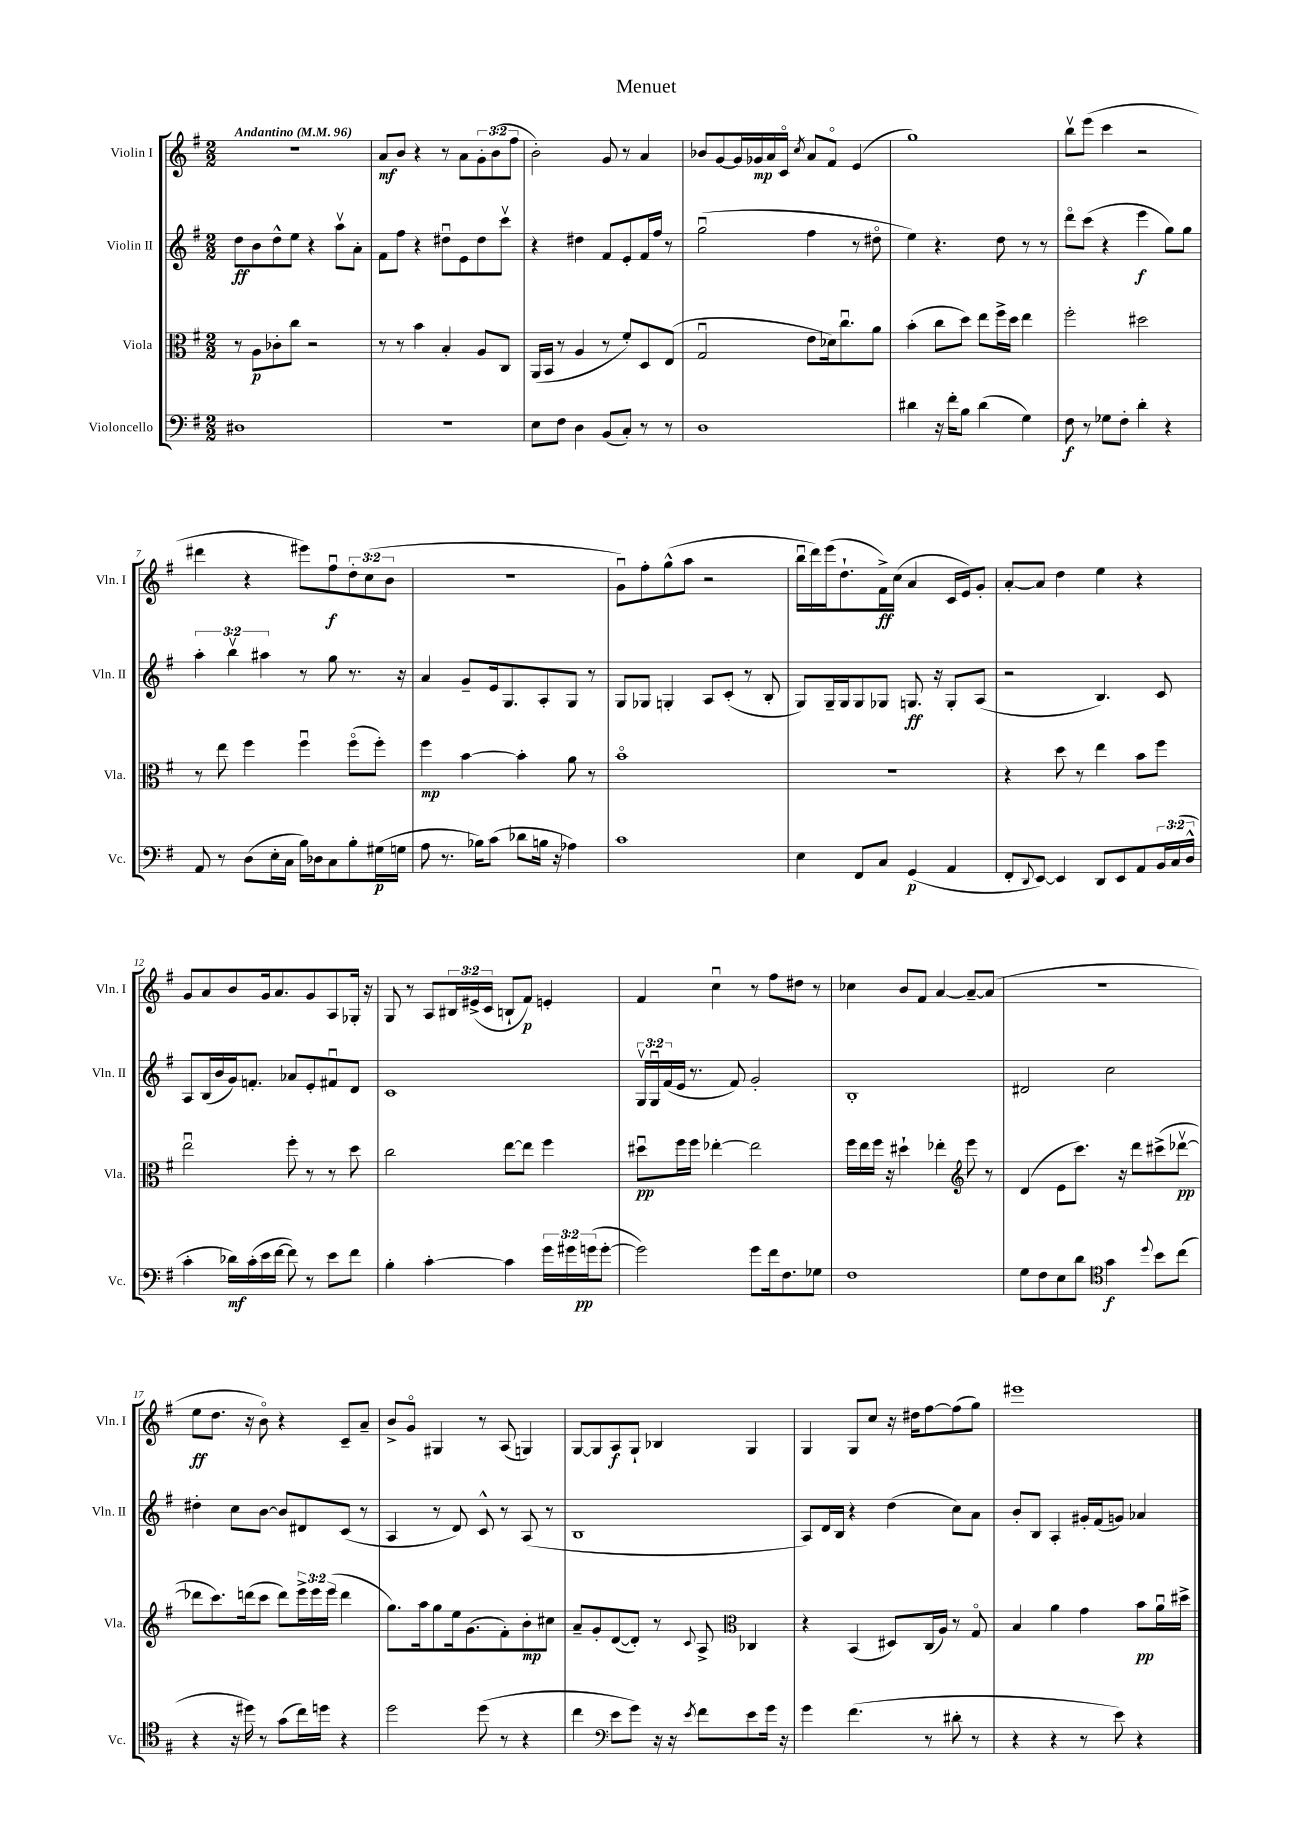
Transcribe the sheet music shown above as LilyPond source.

\header { title = "Menuet" }
<<
\new StaffGroup <<
\new Staff = "s0" \with { instrumentName = "Violin I" shortInstrumentName = "Vln. I" } {
    \clef treble \key g \major \numericTimeSignature \time 2/2 \override Staff.TupletNumber.text = #tuplet-number::calc-fraction-text \tempo "Andantino" 4 = 96
    R1 |
    a'8\mf b'8 r4 r8 a'8 \tuplet 3/2 { g'8-. b'8( fis''8 } |
    b'2-.) g'8 r8 a'4 |
    bes'8 g'8~ g'16 ges'16\mp a'16 c'16\flageolet \acciaccatura { c''8 } a'8 fis'8\flageolet e'4( |
    g''1) |
    b''8\upbow e'''8( c'''4 r2 |
    dis'''4 r4 eis'''8) fis''8\downbow\f \tuplet 3/2 { d''8-. c''8( b'8 } |
    R1 |
    g'8\downbow) fis''8-. g''8-^( a''8 r2 |
    b''16\downbow d'''16) e'''16( d''8.-! fis'16->\ff) c''16( a'4 c'16 e'16) g'8-. |
    a'8~-. a'8 d''4 e''4 r4 |
    g'8 a'8 b'8 g'16 a'8. g'8 a8 ges16-. r16 |
    g8 r8 a8 \tuplet 3/2 { bis16 eis'16->( c'16 } b8-! fis'8\p) e'4-. |
    fis'4 c''4\downbow r8 fis''8 dis''8 r8 |
    ces''4 b'8 fis'8 a'4~ a'8~-- a'8( |
    r1 |
    e''8\ff d''8. r16 b'8\flageolet) r4 c'8-- a'8-- |
    b'8-> g'8\flageolet gis4 r8 a8( g4) |
    g8~ g8 a8\f g8-! bes4 g4 |
    g4 g8 c''8 r16 dis''16 fis''8~ fis''8( g''8) |
    eis'''1 \bar "|." |
}
\new Staff = "s1" \with { instrumentName = "Violin II" shortInstrumentName = "Vln. II" } {
    \clef treble \key g \major \numericTimeSignature \time 2/2 \override Staff.TupletNumber.text = #tuplet-number::calc-fraction-text
    d''8\ff b'8 d''8-^ e''8 r4 a''8\upbow a'8-. |
    fis'8 fis''8 r4 dis''8\downbow e'8 dis''8 c'''8\upbow |
    r4 dis''4 fis'8 e'8-. fis'16 fis''16 r8 |
    g''2\downbow( fis''4 r8 dis''8\flageolet |
    e''4) r4. d''8 r8 r8 |
    d'''8\flageolet c'''8( r4 e'''4\f g''8) g''8 |
    \tuplet 3/2 { a''4-. b''4\upbow ais''4 } r8 g''8 r8. r16 |
    a'4 g'8-- e'16 g8. a8-. g8 r8 |
    g8 ges8 g4-. a8 c'8-.( r8 b8-. |
    g8) g16-- g16 g8 ges8 g8.\ff r16 g8-. a8( |
    r2 b4.) c'8 |
    a8 b16( b'16 g'16) f'8.-. aes'8 e'8-. fis'8\downbow d'8 |
    c'1 |
    \tuplet 3/2 { g16\upbow g16\downbow fis'16( } e'16 r8. fis'8) g'2-. |
    b1-. |
    dis'2 c''2 |
    dis''4-. c''8 b'8~ b'8 dis'8 c'8( r8 |
    a4 r8 d'8) c'8-^ r8 a8( r8 |
    b1 |
    a8) d'16 b16 r4 d''4( c''8) a'8 |
    b'8-. b8 a4-. gis'16-. fis'16( g'8) aes'4 \bar "|." |
}
\new Staff = "s2" \with { instrumentName = "Viola" shortInstrumentName = "Vla." } {
    \clef alto \key g \major \numericTimeSignature \time 2/2 \override Staff.TupletNumber.text = #tuplet-number::calc-fraction-text
    r8 a8\p ces'8-. c''8 r2 |
    r8 r8 b'4 b4-. a8 c8 |
    a,16( b,16 r8 a4 r8 fis'8-.) d8 e8( |
    g2\downbow e'8 des'16) c''8.\downbow a'8 |
    b'4-.( c''8 d''8) e''8 fis''16-> d''16 e''4 |
    fis''2-. dis''2 |
    r8 e''8 fis''4 fis''4\downbow fis''8\flageolet( fis''8-.) |
    fis''4\mp b'4~ b'4-. a'8 r8 |
    b'1\flageolet |
    r1 |
    r4 d''8 r8 e''4 b'8 fis''8 |
    e''2\downbow fis''8-. r8 r8 d''8 |
    c''2 e''8~ e''8 fis''4 |
    dis''8\downbow\pp fis''16 fis''16 ees''4~-. ees''2 |
    fis''16 e''16 fis''16 r16 dis''4-! ees''4-. \clef treble e'''8 r8 |
    d'4( e'8 c'''8.) r16 d'''8 cis'''8->( des'''8~\upbow\pp |
    des'''8 c'''8.) d'''16( c'''8 d'''8) \tuplet 3/2 { e'''16-> e'''16 e'''16( } d'''4 |
    g''8.) a''16 g''8 e''16 g'8.( fis'8-.) b'8-.\mp cis''8 |
    a'8-- g'8-. d'8~( d'8-.) r8 \appoggiatura { c'8 } a8-> \clef alto ces4 |
    r4 b,4( dis8) c16( a16) r8 g8\flageolet |
    b4 a'4 g'4 b'8\pp a'16\downbow dis''16-> \bar "|." |
}
\new Staff = "s3" \with { instrumentName = "Violoncello" shortInstrumentName = "Vc." } {
    \clef bass \key g \major \numericTimeSignature \time 2/2 \override Staff.TupletNumber.text = #tuplet-number::calc-fraction-text
    dis1 |
    R1 |
    e8 fis8 d4 b,8( c8-.) r8 r8 |
    d1 |
    dis'4 r16 fis'16-. b8 dis'4( g4) |
    fis8\f r8 ges8 fis8-. d'4-. r4 |
    a,8 r8 d8( e16-. c16 b16) des16 c8 b8-. gis16\p( g16 |
    a8 r8. bes16) c'8( des'8 b16 r16 aes4) |
    c'1 |
    e4 fis,8 c8 g,4\p( a,4 |
    fis,8-. \appoggiatura { d,8 } e,8~) e,4 d,8 e,8 a,8 \tuplet 3/2 { b,16 c16( d16-^ } |
    c'4-. des'16\mf) c'16-.( e'16 fis'16~ fis'8) r8 e'8 fis'8 |
    b4-. c'4~-. c'4 \tuplet 3/2 { g'16 gis'16 g'16\pp( } g'8~-. |
    g'2) g'8 fis'16 fis8. ges8 |
    fis1 |
    g8 fis8 e8 d'8 \clef tenor g'4\f \appoggiatura { d''8 } b'8 c''8( |
    r4 r16 dis''16) r8 g'8( c''16) d''16 r4 |
    d''2 d''8( r8 r4 |
    c''4 \clef bass e'8 g'8) r16 r16 \acciaccatura { e'8 } fis'8 e'8 g'16 r16 |
    g'4 fis'4.( r8 dis'8-. r8 |
    r4 r4 r8 e'8) r4 \bar "|." |
}
>>
>>
